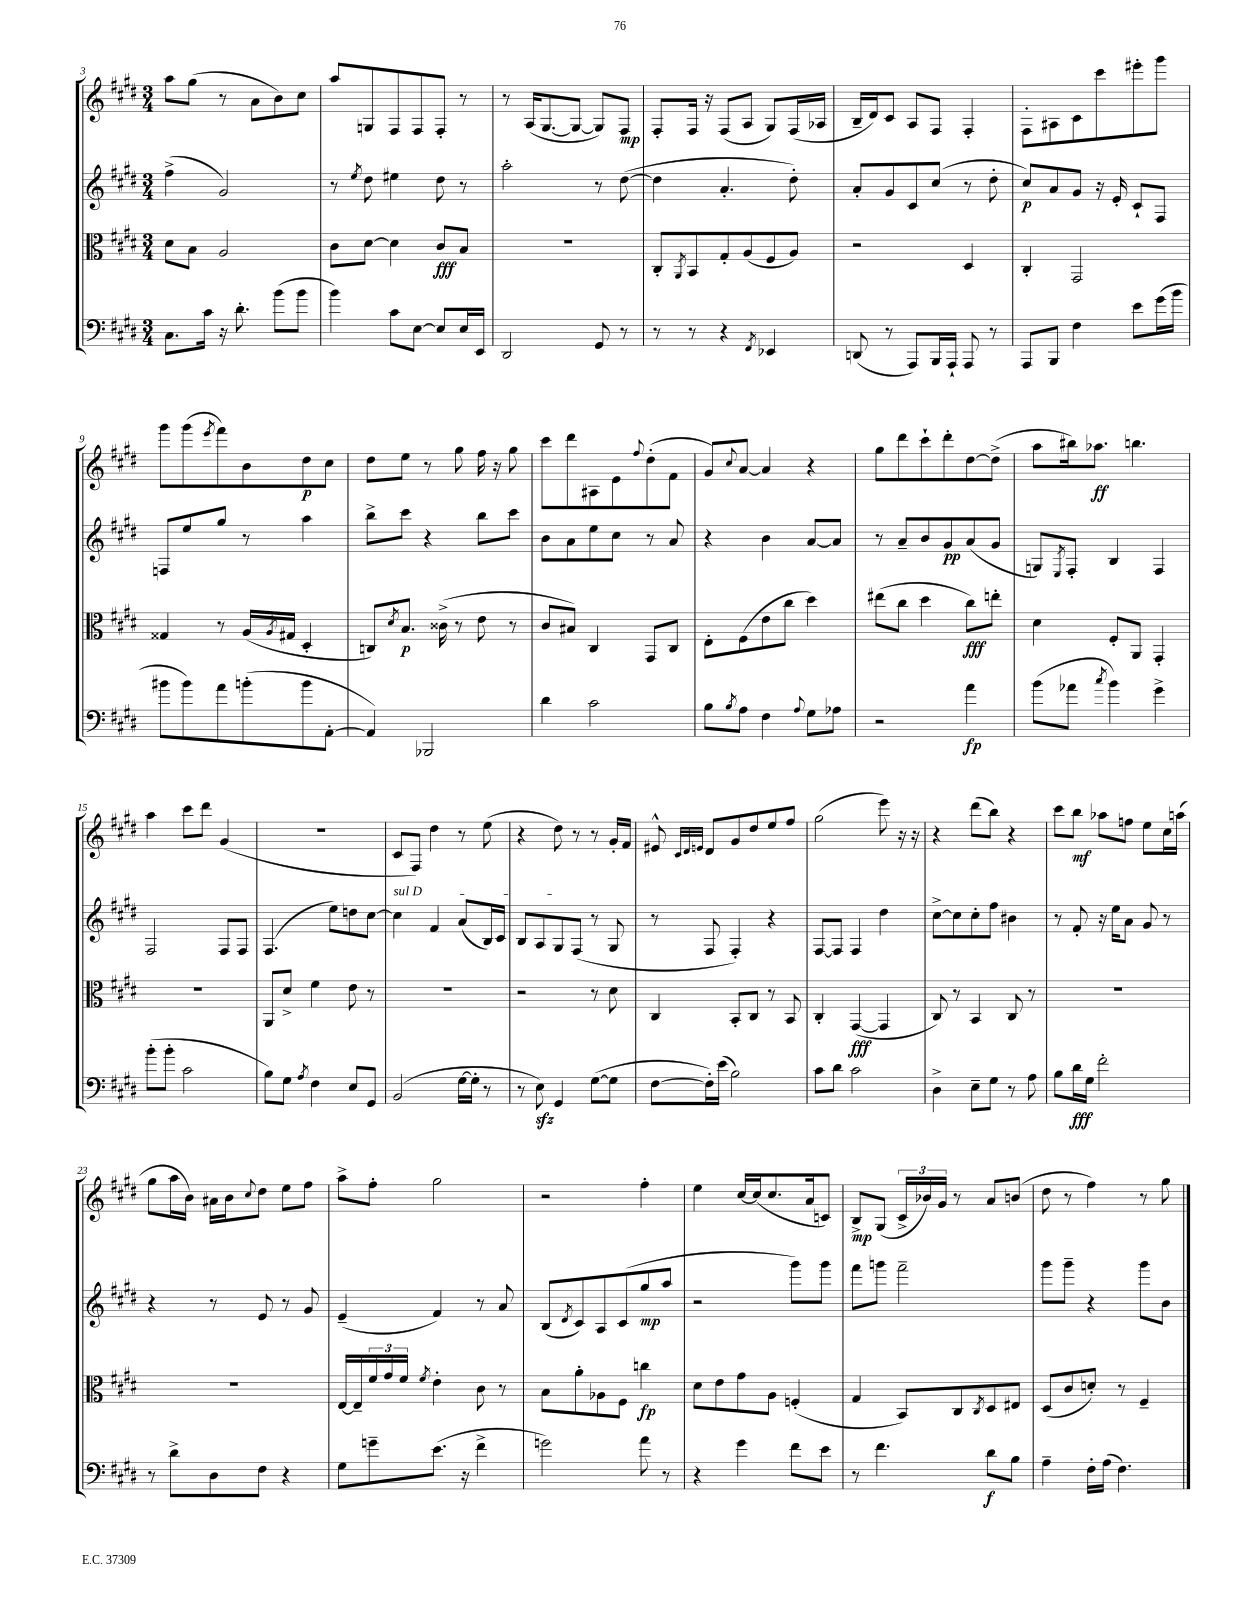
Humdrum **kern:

**kern	**kern	**kern	**kern
*staff4	*staff3	*staff2	*staff1
*clefF4	*clefC3	*clefG2	*clefG2
*k[f#c#g#d#]	*k[f#c#g#d#]	*k[f#c#g#d#]	*k[f#c#g#d#]
*M3/4	*M3/4	*M3/4	*M3/4
8.C#	8d#	(4ff#^	8aa
.	8B	.	(8gg#
16c#	.	.	.
16r	2A	2g#)	8r
8.d#'	.	.	.
.	.	.	8a
(8b	.	.	8b)
8b	.	.	8cc#
=	=	=	=
4b)	8c#	8r	8aa
.	.	8qee	.
.	[8d#	8dd#	8G
8c#	4d#]	4ee#	8F#
[8E	.	.	8F#
8E]	8c#	8dd#	8F#'
16E	8B	8r	8r
16EE	.	.	.
=	=	=	=
2DD#	2.r	2aa'	8r
.	.	.	(16A
.	.	.	[8.G#
.	.	.	8G#_
8GG#	.	8r	8G#])
8r	.	([8dd#	8F#
=	=	=	=
8r	8C#'	4dd#]	8F#'
.	8qAA	.	.
8r	8BB	.	16F#
.	.	.	16r
4r	8G#'	4.a'	(8F#
.	(8A	.	8A
8qFF#	.	.	.
4EE-	8F#	.	8G#)
.	8A)	8dd#')	(16F#
.	.	.	16A-
=	=	=	=
(8DD	2r	8a'	16B~
.	.	.	16d#)
8r	.	8g#	8c#
8AAA)	.	8c#	8A
16BBB	.	(8cc#	8F#
16AAA`	.	.	.
8AAA	4D#	8r	4F#'
8r	.	8dd#'	.
=	=	=	=
8AAA	4C#'	8cc#)	8F#'
8BBB	.	8a	8A#
4F#	2GG#	8g#	8c#
.	.	16r	8ccc#
.	.	16e'	.
8e	.	8c#`	8eee#'
(16g#	.	8F#	8ggg#
16b	.	.	.
=	=	=	=
8b#	4G##	8F	8ggg#
8b#)	.	8ee	(8ggg#
.	.	.	8qeee
8a	8r	8gg#	8fff#)
(8b'	(16A	8r	8b
.	8qA	.	.
.	16G#	.	.
8b	4D#'	4aa	8dd#
[8AA'	.	.	8cc#
=	=	=	=
4AA])	8C)	8bb^	8dd#
.	8qd#	.	.
.	8.B	8ccc#	8ee
2BBB-	.	4r	8r
.	(16c##^	.	.
.	8r	.	8gg#
.	8e	8bb	16ff#
.	.	.	16r
.	8r	8ccc#	8gg#
=	=	=	=
4d#	8c#	8b	8ccc#
.	8B#)	8a	8ddd#
2c#	4C#	8ee	8A#
.	.	8cc#	8e
.	.	.	8qqff#
.	8GG#	8r	(8dd#'
.	8C#	8a	8f#
=	=	=	=
8B	8E'	4r	8g#)
8qB	.	.	8qqcc#
8A	(8F#	.	[8a
4F#	8e	4b	4a]
.	8cc#	.	.
8qqA	.	.	.
8G#	4dd#)	[8a	4r
8A-	.	8a]	.
=	=	=	=
2r	(8ee#	8r	8gg#
.	8cc#	8a~	8ddd#
.	4dd#	8b	8ccc#`
.	.	8g#	8ddd#'
4a	8cc#)	(8a	[8dd#
.	8ee'	8g#	(8dd#^]
=	=	=	=
(8b	4d#	8G)	8aa
.	.	8qE	.
8a-	.	8F#'	16bb#)
.	.	.	8.aa-
8qcc#	.	.	.
4b)	8F#'	4B	.
.	8AA	.	4.bb
4g#^	4GG#'	4F#	.
=	=	=	=
(8b'	2.r	2F#	4aa
8b'	.	.	.
2c#	.	.	8ccc#
.	.	.	8ddd#
.	.	8F#	(4g#
.	.	8F#	.
=	=	=	=
8B)	8AA	(4.F#	2.r
8G#	8d#^	.	.
8qA	.	.	.
4F#	4f#	.	.
.	.	8ee)	.
8E	8e	8dd	.
8GG#	8r	[8cc#	.
=	=	=	=
(2BB	2.r	4cc#]	8c#
.	.	.	8F#)
.	.	4f#	4dd#
[16G#	.	(8a	8r
16G#']	.	.	.
8r	.	16B)	(8ee
.	.	16c#	.
=	=	=	=
8r	2r	8B	4r
8E)	.	8A	.
4GG#	.	8G#	8dd#)
.	.	(8F#	8r
([8G#	8r	8r	8r
8G#]	8d#	8G#	16g#'
.	.	.	16f#
=	=	=	=
[8F#	4C#	8r	8e#^^
.	.	.	32qqc#
.	.	.	32qqd#
.	.	.	32qqe
16F#'])	.	8F#	8d#
(16e	.	.	.
2B)	8BB'	4F#')	8g#
.	8C#	.	8dd#
.	8r	4r	8ee
.	8BB	.	8ff#
=	=	=	=
8c#	4C#'	[8F#	(2gg#
8d#	.	8F#]	.
2c#	([4GG#	4F#	.
.	4GG#]	4dd#	8eee)
.	.	.	16r
.	.	.	16r
=	=	=	=
4D#^	8C#)	[8cc#^	4r
.	8r	8cc#]	.
8E~	4BB	8cc#'	(8ddd#
8G#	.	8ff#	8bb)
8r	8C#	4b#	4r
8A	8r	.	.
=	=	=	=
8B	2.r	8r	8ccc#
16d#	.	8f#'	8bb
16G#	.	.	.
2f#'	.	16r	8aa-
.	.	16ee	.
.	.	8a	8ff
.	.	8g#	8ee
.	.	8r	16cc#
.	.	.	(16aa
=	=	=	=
8r	2.r	4r	8gg#
8d#^	.	.	16aa
.	.	.	16b)
8D#	.	8r	16a#
.	.	.	16b
.	.	.	8qqcc#
8F#	.	8e	8dd#
4r	.	8r	8ee
.	.	8g#	8ff#
=	=	=	=
8G#	[16E	(4e~	8aa^
.	16E~]	.	.
8g~	24f#	.	8ff#'
.	24g#	.	.
.	24f#	.	.
.	8qf#	.	.
(8.e	4e'	4f#)	2gg#
16r	.	.	.
4f#^	8c#	8r	.
.	8r	8a	.
=	=	=	=
2g)	8B	(8B	2r
.	.	8qd#	.
.	8a'	8c#)	.
.	8A-	8A	.
.	8F#	(8c#	.
8a	4cc	8gg#	4ff#'
8r	.	8aa	.
=	=	=	=
4r	8d#	2r	4ee
.	8e	.	.
4g#	8g#	.	[16cc#
.	.	.	(16cc#]
.	8A	.	8.cc#
8f#	(4F'	8ggg#)	.
.	.	.	16a
8e	.	8ggg#	8c)
=	=	=	=
8r	4G#	8fff#	8B^
4.f#	.	8ggg	(8G#
.	8BB)	2fff#~	24c#^
.	.	.	24b-)
.	.	.	24g#
.	8C#	.	8r
.	8qC#	.	.
8d#	8D#	.	8a
8B	8E#	.	(8b
=	=	=	=
4A~	(8D#	8ggg#	8dd#
.	8c#	8ggg#~	8r
16F#'	8d')	4r	4ff#)
(16A	.	.	.
4.F#)	8r	.	.
.	4F#~	8ggg#	8r
.	.	8b	8gg#
==	==	==	==
*-	*-	*-	*-
